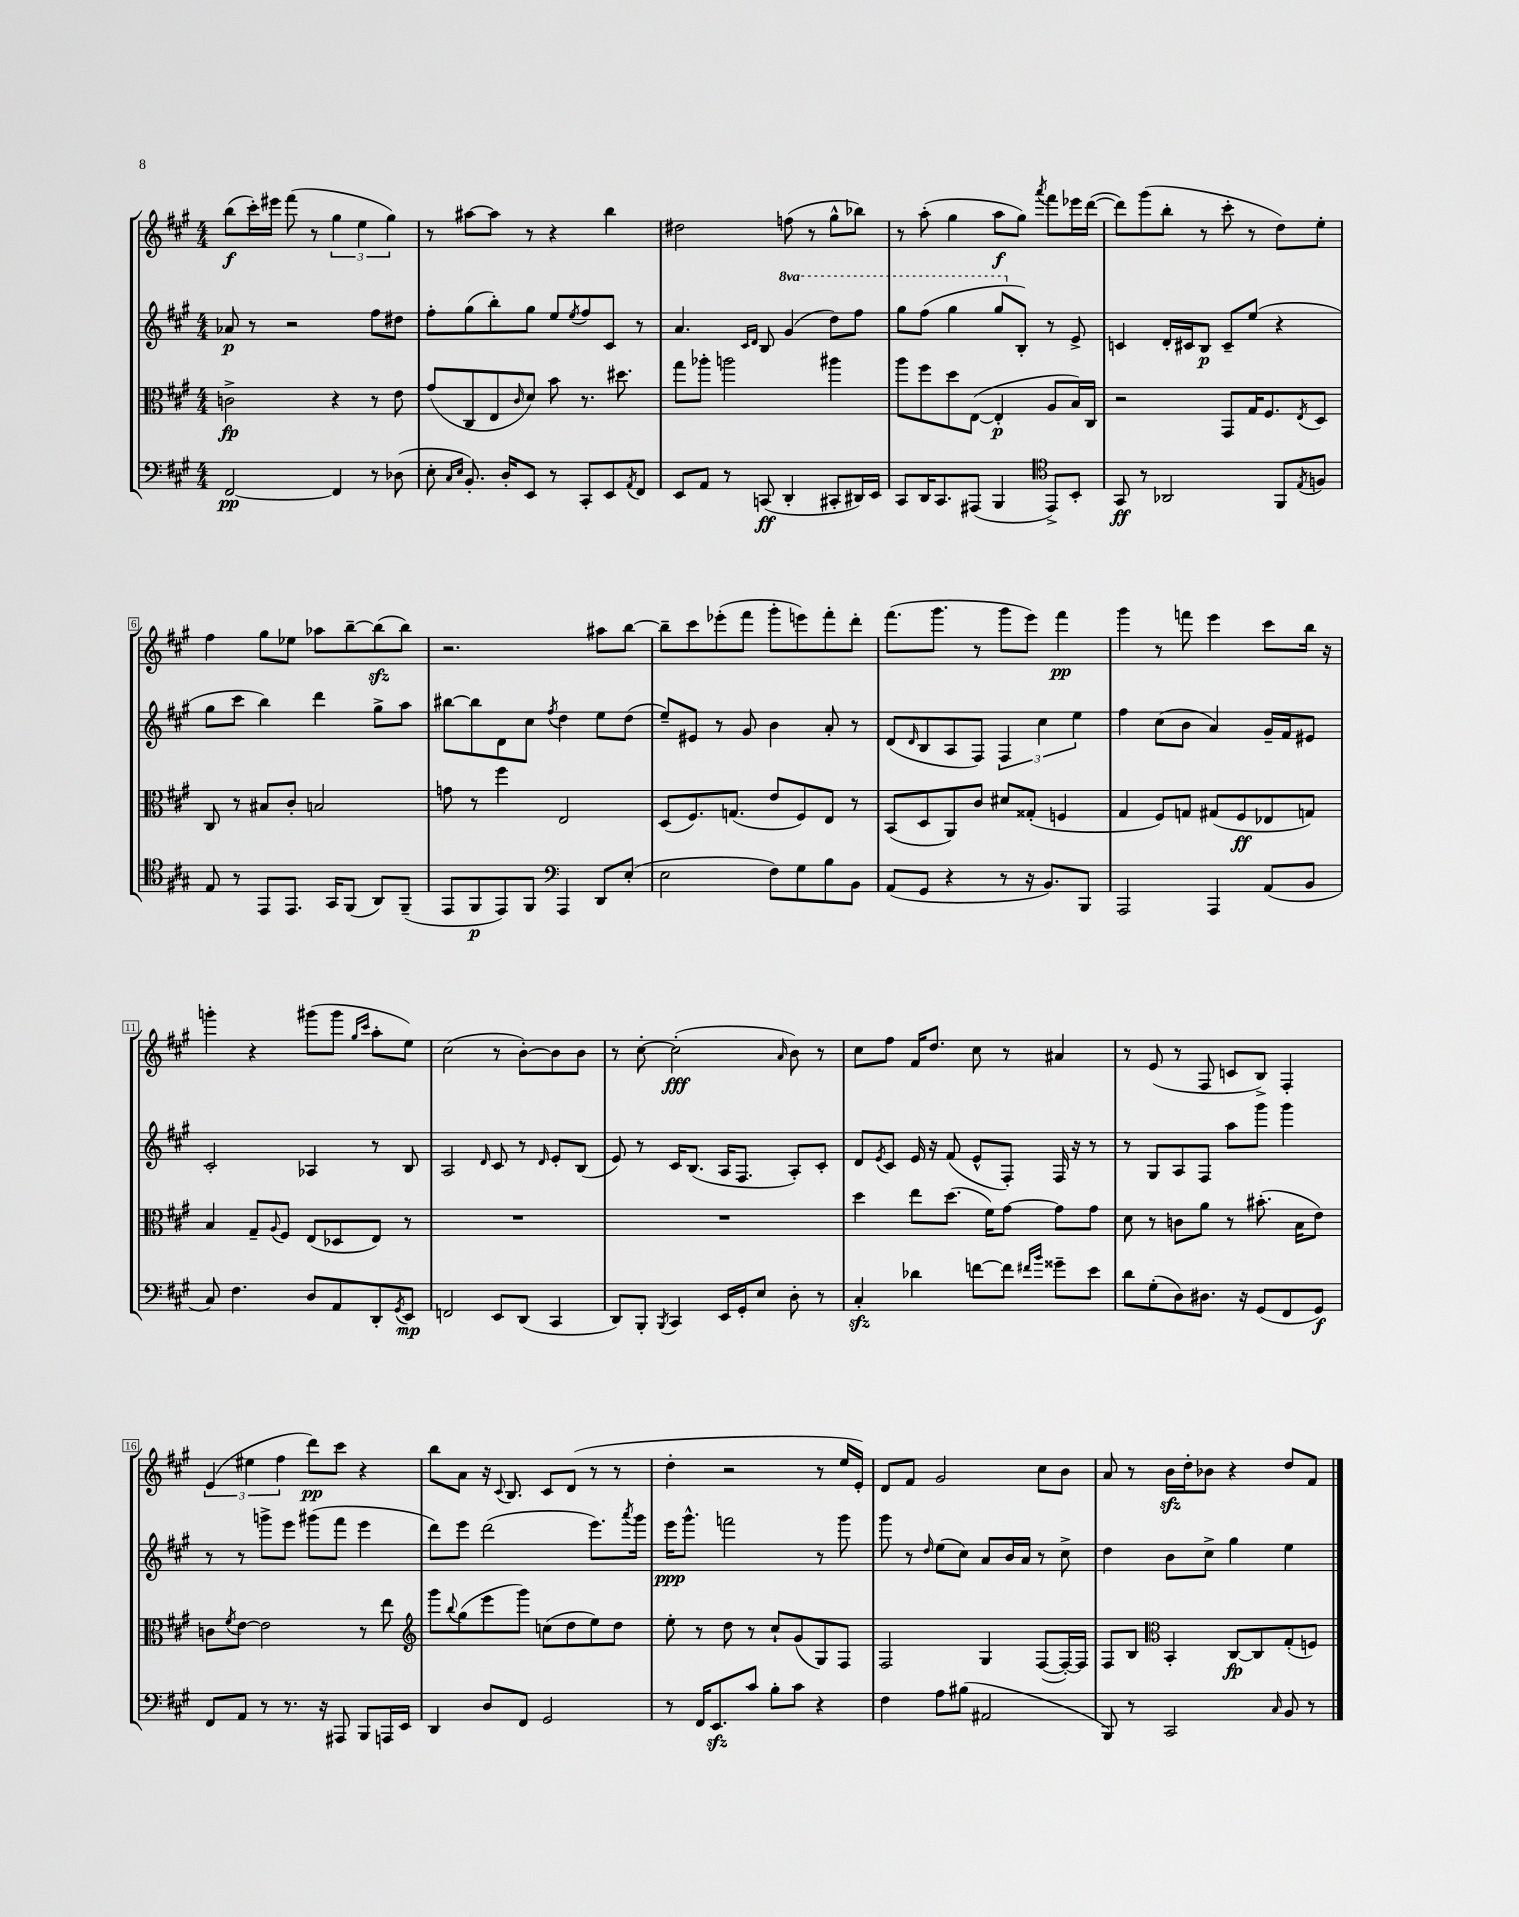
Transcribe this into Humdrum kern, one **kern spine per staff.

**kern	**dynam	**kern	**dynam	**kern	**dynam	**kern	**dynam
*part4	*part4	*part3	*part3	*part2	*part2	*part1	*part1
*staff4	*staff4	*staff3	*staff3	*staff2	*staff2	*staff1	*staff1
*clefF4	*	*clefC3	*	*clefG2	*	*clefG2	*
*k[f#c#g#]	*	*k[f#c#g#]	*	*k[f#c#g#]	*	*k[f#c#g#]	*
*M4/4	*	*M4/4	*	*M4/4	*	*M4/4	*
=1	=1	=1	=1	=1	=1	=1	=1
[2FF#/	pp	2cn^\	fp	8a-X/	p	(8bb\L	f
.	.	.	.	8r	.	16ccc#'\L)	.
.	.	.	.	.	.	16eee#X\JJ	.
.	.	.	.	2r	.	(8fff#\	.
.	.	.	.	.	.	8r	.
4FF#/]	.	4r	.	.	.	6gg#\	.
.	.	.	.	.	.	6ee\	.
8r	.	8r	.	8ff#\L	.	.	.
.	.	.	.	.	.	6gg#\)	.
(8D-X\	.	8e\	.	8dd#X\J	.	.	.
=2	=2	=2	=2	=2	=2	=2	=2
8E'\	.	(8g#/L	.	8ff#'\L	.	8r	.
16qqC#/LL	.	.	.	.	.	.	.
16qqE/JJ	.	.	.	.	.	.	.
8.BB'/)	.	8C#/	.	(8gg#\	.	[8aa#X\L	.
.	.	8E/	.	8bb'\)	.	8aa#\J]	.
16D'/KL	.	.	.	.	.	.	.
.	.	16qqc#/	.	.	.	.	.
8EE/J	.	8d/J)	.	8gg#\J	.	8r	.
8r	.	8b\	.	8ee/L	.	4r	.
.	.	.	.	8qee/	.	.	.
8CC#'/L	.	8.r	.	8ff#/	.	.	.
8EE/	.	.	.	8c#/J	.	4bb\	.
.	.	8.dd#X\	.	.	.	.	.
8qAA/	.	.	.	.	.	.	.
8FF#/J	.	.	.	8r	.	.	.
=3	=3	=3	=3	=3	=3	=3	=3
8EE/L	.	8gg#\L	.	4.a/	.	2dd#X\	.
8AA/J	.	8aa-X'\J	.	.	.	.	.
8r	.	2aan\	.	.	.	.	.
.	.	.	.	16qqc#/LL	.	.	.
.	.	.	.	16qqd/JJ	.	.	.
(8CCn/	ff	.	.	8B/	.	.	.
*	*	*	*	*8va	*	*	*
4DD'/	.	.	.	(4gg#/	.	(8ffn\	.
.	.	.	.	.	.	8r	.
8CC#X'/L	.	4aa#X\	.	8ddd\L)	.	8gg#^^\L	.
16DD#X/L)	.	.	.	8fff#\J	.	8bb-X\J)	.
16EE/JJ	.	.	.	.	.	.	.
=4	=4	=4	=4	=4	=4	=4	=4
8CC#/L	.	8aa\L	.	8ggg#\L	.	8r	.
16DD/K	.	8ff#\	.	(8fff#\J	.	(8aa'\	.
8.CC#/	.	.	.	.	.	.	.
.	.	8dd\	.	4ggg#\	.	4gg#\	.
(8AAA#X/J	.	([8E\J	.	.	.	.	.
4BBB/	.	4E'/]	p	8ggg#/L	.	8aa\L	f
*	*	*	*	*X8va	*	*	*
.	.	.	.	8B'/J)	.	8gg#\J)	.
*clefC4	*	*	*	*	*	*	*
.	.	.	.	.	.	8qaaa/	.
8EE^/L)	.	8A/L	.	8r	.	8fff#\L	.
8BB'/J	.	16B/L)	.	8e^/	.	16eee-X\L	.
.	.	16C#/JJ	.	.	.	([16ddd\JJ	.
=5	=5	=5	=5	=5	=5	=5	=5
8GG#/	ff	2r	.	4cn/	.	8ddd\L])	.
8r	.	.	.	.	.	(8ggg#\	.
2AA-X/	.	.	.	16d'/LL	.	8bb'\J	.
.	.	.	.	16c#X/J	.	.	.
.	.	.	.	8B/J	p	8r	.
.	.	8GG#/L	.	8c#~/L	.	8ccc#'\	.
.	.	16G#/K	.	(8ee/J	.	8r	.
.	.	8.F#/	.	.	.	.	.
8FF#/L	.	.	.	4r	.	8dd\L)	.
8qE/	.	8qE/	.	.	.	.	.
8Fn/J	.	8D/J	.	.	.	8ee'\J	.
!!LO:LB:g=z
=6	=6	=6	=6	=6	=6	=6	=6
8E/	.	8C#/	.	8gg#\L	.	4ff#\	.
8r	.	8r	.	8ccc#\J	.	.	.
8EE/L	.	8B#X/L	.	4bb\)	.	8gg#\L	.
8.EE/J	.	8c#'/J	.	.	.	8ee-X\J	.
.	.	2Bn/	.	4ddd\	.	8aa-X\L	.
16GG#/KL	.	.	.	.	.	.	.
(8FF#/J	.	.	.	.	.	[8bb~\	.
8AA/L)	.	.	.	8gg#^\L	.	(8bbzz\]	.
(8FF#~/J	.	.	.	8aa\J	.	8bb\J)	.
=7	=7	=7	=7	=7	=7	=7	=7
8EE/L	.	8gn\	.	[8bb#X\L	.	2.r	.
8FF#/	p	8r	.	8bb#\]	.	.	.
8EE/)	.	4ff#\	.	8d\	.	.	.
8FF#/J	.	.	.	8cc#\J	.	.	.
*clefF4	*	*	*	*	*	*	*
.	.	.	.	8qff#/	.	.	.
4AAA/	.	2E/	.	4dd\	.	.	.
8DD/L	.	.	.	8ee\L	.	8aa#X\L	.
(8E'/J	.	.	.	(8dd\J	.	[8bb\J	.
=8	=8	=8	=8	=8	=8	=8	=8
2E\	.	(8D/L	.	8ee~/L)	.	8bb~\L]	.
.	.	8.F#/)	.	8e#X/J	.	8ccc#\	.
.	.	.	.	8r	.	(8eee-X'\	.
.	.	(8.Gn/J	.	.	.	.	.
.	.	.	.	8g#/	.	8fff#\J	.
8F#\L)	.	8e/L	.	4b\	.	8ggg#'\L	.
8G#\	.	8F#/)	.	.	.	8eeen\)	.
8B\	.	8E/J	.	8a'/	.	8fff#'\	.
8BB\J	.	8r	.	8r	.	8ddd'\J	.
=9	=9	=9	=9	=9	=9	=9	=9
(8AA/L	.	(8BB/L	.	(8d/L	.	(8.fff#\L	.
.	.	.	.	16qqd/	.	.	.
8GG#/J	.	8D/	.	8B/	.	.	.
.	.	.	.	.	.	8.ggg#\J	.
4r	.	8AA/)	.	8A/	.	.	.
.	.	8c#/J	.	8F#/J)	.	8r	.
8r	.	8d#X/L	.	6F#/	.	8ggg#\L	.
16r	.	(8G##X'/J	.	.	.	8eee\J)	.
.	.	.	.	6cc#\	.	.	.
8.BB/L)	.	.	.	.	.	.	.
.	.	4Fn/	.	.	.	4fff#\	pp
.	.	.	.	6ee\	.	.	.
8BBB/J	.	.	.	.	.	.	.
=10	=10	=10	=10	=10	=10	=10	=10
2AAA/	.	4G#/	.	4ff#\	.	4ggg#\	.
.	.	8F#/L)	.	(8cc#\L	.	8r	.
.	.	8Gn/J	.	8b\J	.	8fffn\	.
4AAA/	.	(8G#X/L	.	4a/)	.	4eee\	.
.	.	8F#/	ff	.	.	.	.
(8AA/L	.	8E-X/	.	16g#~/LL	.	8ccc#\L	.
.	.	.	.	16f#/J	.	.	.
8BB/J	.	8Gn/J)	.	8e#X/J	.	16bb\Jk	.
.	.	.	.	.	.	16r	.
!!LO:LB:g=z
=11	=11	=11	=11	=11	=11	=11	=11
8C#/)	.	4B/	.	2c#'/	.	4gggn'\	.
4.F#\	.	.	.	.	.	.	.
.	.	8G#~/L	.	.	.	4r	.
.	.	8qqA/	.	.	.	.	.
.	.	8F#/J	.	.	.	.	.
8D/L	.	(8E/L	.	4A-X/	.	(8ggg#X\L	.
8AA/	.	8D-X/	.	.	.	8ggg#\J	.
.	.	.	.	.	.	16qqgg#/LL	.
.	.	.	.	.	.	16qqccc#/JJ	.
8DD'/	.	8E/J)	.	8r	.	8aa'\L	.
8qGG#/	.	.	.	.	.	.	.
8EE/J	mp	8r	.	8B/	.	8ee\J)	.
=12	=12	=12	=12	=12	=12	=12	=12
2FFn/	.	1r	.	2A/	.	(2cc#\	.
.	.	.	.	16qqd/	.	.	.
8EE/L	.	.	.	8c#/	.	8r	.
(8DD/J	.	.	.	8r	.	[8b'\L)	.
.	.	.	.	16qqd/	.	.	.
4CC#/	.	.	.	8e'/L	.	8b\]	.
.	.	.	.	(8B/J	.	8b\J	.
=13	=13	=13	=13	=13	=13	=13	=13
8DD/L)	.	1r	.	8e/)	.	8r	.
8BBB'/J	.	.	.	8r	.	[8cc#'\	.
8qBBB/	.	.	.	.	.	.	.
4CC#/	.	.	.	16c#/KL	.	(2cc#'\]	fff
.	.	.	.	(8.B/J	.	.	.
16EE/LL	.	.	.	16A/KL	.	.	.
16GG#'/J	.	.	.	8.F#/J	.	.	.
8E/J	.	.	.	.	.	.	.
.	.	.	.	.	.	16qqa/	.
8D'\	.	.	.	8A'/L)	.	8b\)	.
8r	.	.	.	8c#'/J	.	8r	.
=14	=14	=14	=14	=14	=14	=14	=14
4C#zz'/	.	4dd\	.	8d/L	.	8cc#\L	.
.	.	.	.	8qe/	.	.	.
.	.	.	.	8c#/J	.	8ff#\J	.
4d-X\	.	8ee\L	.	16e/	.	16f#/KL	.
.	.	.	.	16r	.	8.dd/J	.
.	.	(8.dd\J	.	(8f#/	.	.	.
[8fn\L	.	.	.	8e^^/L	.	8cc#\	.
.	.	16f#\KL)	.	.	.	.	.
8f\J]	.	[8g#\J	.	8F#'/J)	.	8r	.
16qqf#X/LL	.	.	.	.	.	.	.
16qqb/JJ	.	.	.	.	.	.	.
8g##X~\L	.	8g#\L]	.	16F#/	.	4a#X/	.
.	.	.	.	16r	.	.	.
8e\J	.	8g#\J	.	8r	.	.	.
=15	=15	=15	=15	=15	=15	=15	=15
8d\L	.	8d\	.	8r	.	8r	.
(8G#'\	.	8r	.	8G#/L	.	(8e/	.
8D\)	.	8cn\L	.	8A/	.	8r	.
8.D#X\J	.	8a\J	.	8F#/J	.	8F#/	.
.	.	8r	.	8aa\L	.	8cn/L	.
16r	.	.	.	.	.	.	.
(8GG#/L	.	(8.b#X'\	.	8ggg#\J	.	8B^/J)	.
8FF#/	.	.	.	4ggg#\	.	4F#'/	.
.	.	16B\KL	.	.	.	.	.
8GG#/J)	f	8e\J)	.	.	.	.	.
!!LO:LB:g=z
=16	=16	=16	=16	=16	=16	=16	=16
8FF#/L	.	8cn\L	.	8r	.	(6e/	.
.	.	8qf#/	.	.	.	.	.
8AA/J	.	[8e\J	.	8r	.	.	.
.	.	.	.	.	.	6ee#X\	.
8r	.	2e\]	.	8gggn^\L	.	.	.
.	.	.	.	.	.	6ff#\	.
8.r	.	.	.	8eee\J	.	.	.
.	.	.	.	(8ggg#X\L	.	8ddd\L)	pp
16r	.	.	.	.	.	.	.
8AAA#X/	.	.	.	8fff#\J	.	8ccc#\J	.
8BBB/L	.	8r	.	4eee\	.	4r	.
16AAAn/L	.	8ee\	.	.	.	.	.
16EE/JJ	.	.	.	.	.	.	.
=17	=17	=17	=17	=17	=17	=17	=17
*	*	*clefG2	*	*	*	*	*
4DD/	.	8ggg#\L	.	8ddd\L)	.	8bb\L	.
.	.	8qqbb/	.	.	.	.	.
.	.	(8gg#\	.	8eee\J	.	8a\J	.
8D/L	.	8eee\	.	(2ddd\	.	16r	.
.	.	.	.	.	.	8qqc#/	.
.	.	.	.	.	.	8.B/	.
8FF#/J	.	8ggg#\J)	.	.	.	.	.
2GG#/	.	(8ccn\L	.	.	.	8c#/L	.
.	.	8dd\	.	.	.	(8d/J	.
.	.	8ee\)	.	8.eee\L)	.	8r	.
.	.	8dd\J	.	.	.	8r	.
.	.	.	.	8qaaa/	.	.	.
.	.	.	.	16ggg#\Jk	.	.	.
=18	=18	=18	=18	=18	=18	=18	=18
8r	.	8ee'\	.	16eee\KL	ppp	4dd'\	.
.	.	.	.	8.ggg#^^\J	.	.	.
16FF#/KL	.	8r	.	.	.	.	.
8.EEzz/	.	.	.	.	.	.	.
.	.	8dd\	.	2fffn\	.	2r	.
8c#/J	.	8r	.	.	.	.	.
8B'\L	.	8cc#`/L	.	.	.	.	.
8c#\J	.	(8g#/	.	.	.	.	.
4r	.	8G#/)	.	8r	.	8r	.
.	.	8F#/J	.	8ggg#\	.	16ee/LL	.
.	.	.	.	.	.	16e'/JJ)	.
=19	=19	=19	=19	=19	=19	=19	=19
4F#\	.	2F#/	.	8ggg#\	.	8d/L	.
.	.	.	.	8r	.	8f#/J	.
.	.	.	.	16qqdd/	.	.	.
8A\L	.	.	.	(8ee\L	.	2g#/	.
(8B#X\J	.	.	.	8cc#\J)	.	.	.
2AA#X/	.	4G#/	.	8a/L	.	.	.
.	.	.	.	16b/L	.	.	.
.	.	.	.	16a/JJ	.	.	.
.	.	([8F#/L	.	8r	.	8cc#\L	.
.	.	16F#'/L_)	.	8cc#^\	.	8b\J	.
.	.	16F#/JJ]	.	.	.	.	.
=20	=20	=20	=20	=20	=20	=20	=20
8BBB/)	.	8F#/L	.	4dd\	.	8a/	.
8r	.	8B/J	.	.	.	8r	.
*	*	*clefC3	*	*	*	*	*
2CC#/	.	4BB'/	.	8b\L	.	16bzz\LL	.
.	.	.	.	.	.	16dd'\J	.
.	.	.	.	8cc#^\J	.	8b-X\J	.
.	.	[8C#/L	fp	4gg#\	.	4r	.
.	.	8C#/]	.	.	.	.	.
16qqC#/	.	.	.	.	.	.	.
8BB/	.	(8G#'/	.	4ee\	.	8dd/L	.
8r	.	8Fn/J)	.	.	.	8f#/J	.
==	==	==	==	==	==	==	==
*-	*-	*-	*-	*-	*-	*-	*-
